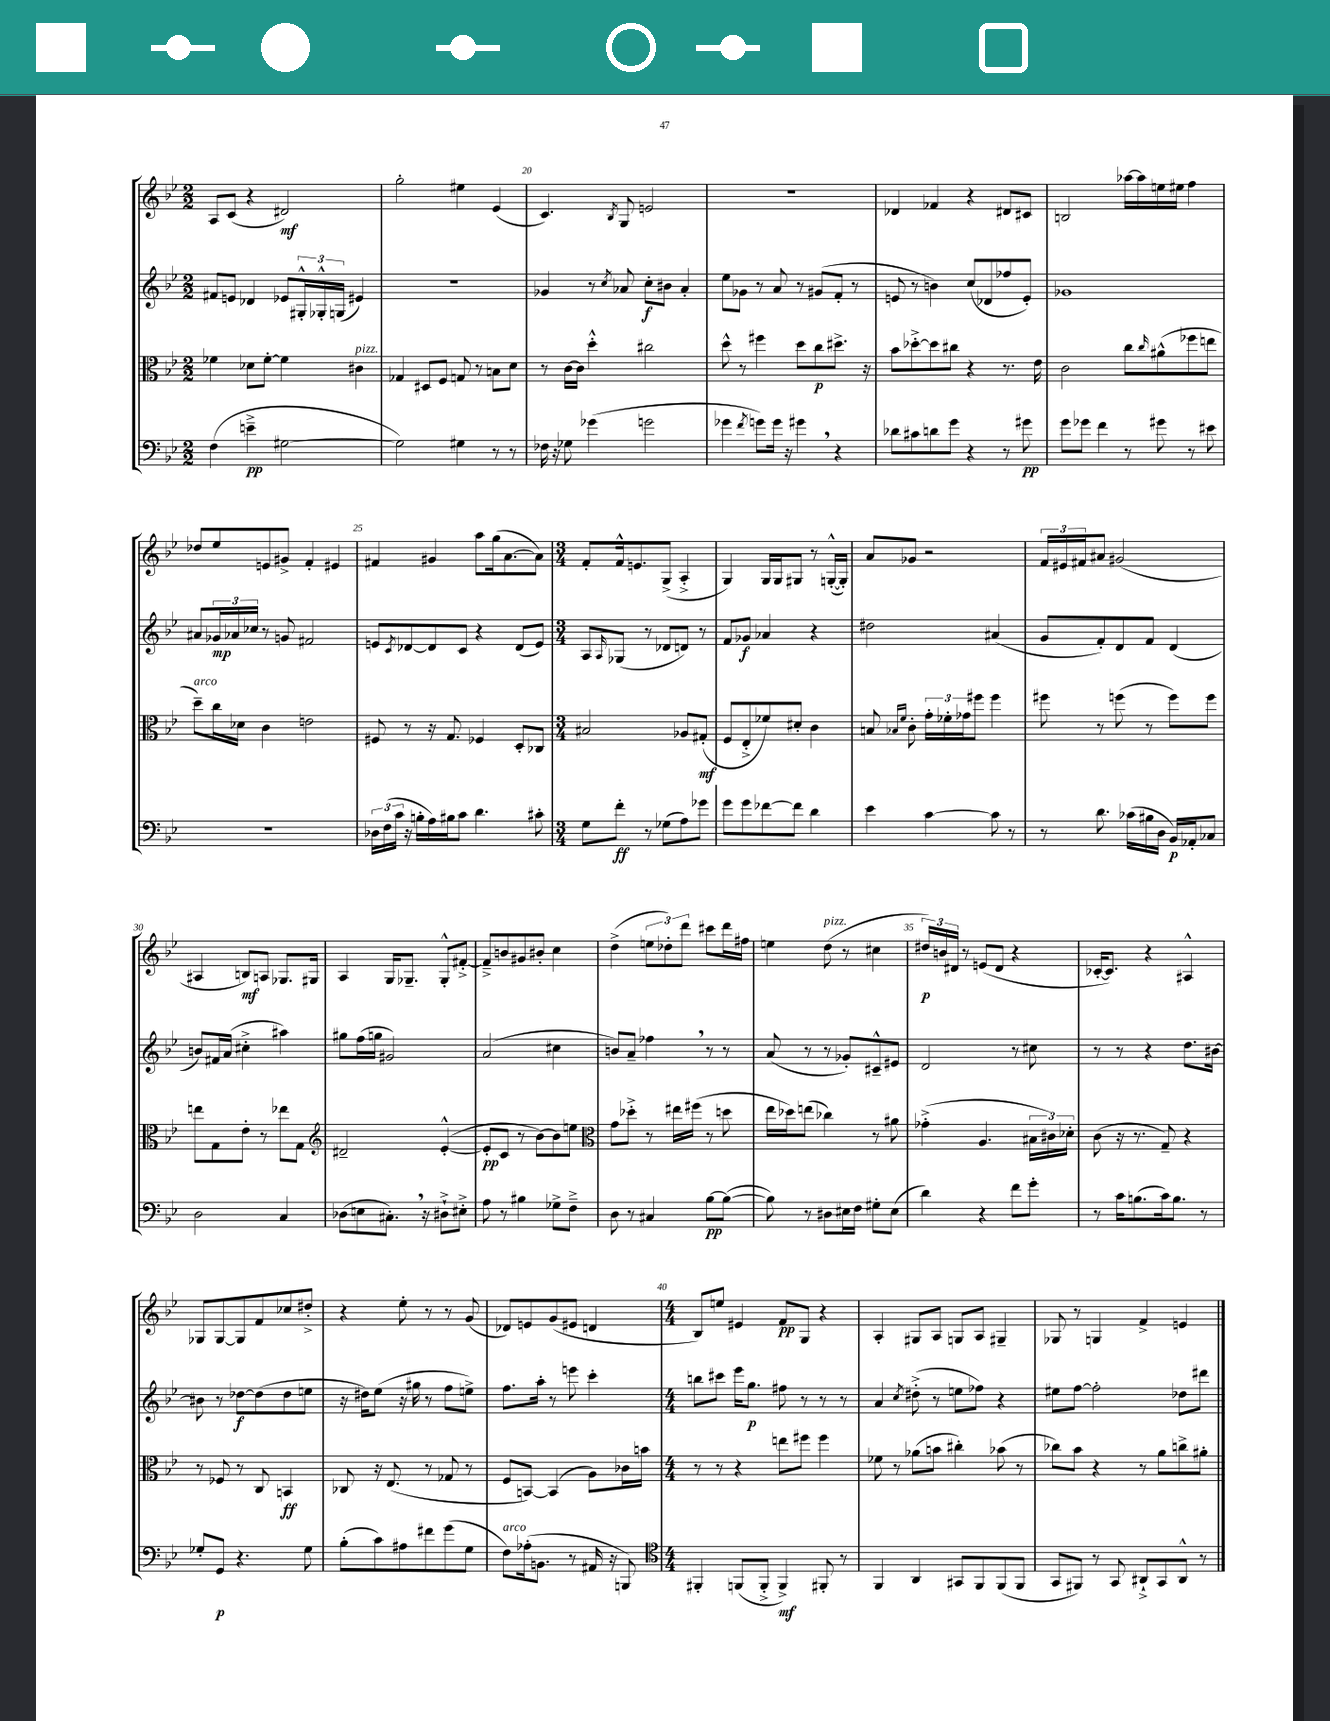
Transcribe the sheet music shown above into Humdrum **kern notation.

**kern	**kern	**kern	**kern
*staff4	*staff3	*staff2	*staff1
*clefF4	*clefC3	*clefG2	*clefG2
*k[b-e-]	*k[b-e-]	*k[b-e-]	*k[b-e-]
*M2/2	*M2/2	*M2/2	*M2/2
(4F\	4f-\	8f#/L	8A/L
.	.	8e/J	(8c/J
4e~^\	8d-\L	4d-/	4r
.	[8f-'\J	.	.
[2G#\	4f-\]	8e-/L	2d#/)
.	.	24G#'^^/L	.
.	.	24G-'^^/	.
.	.	(24G/JJ	.
.	4c#\	4e#/)	.
=	=	=	=
2G#\])	4G-/	1r	2gg'\
.	8D#/L	.	.
.	8F/J	.	.
4G#\	8G/	.	4ee#\
.	8r	.	.
8r	8B\L	.	(4e-/
8r	8d\J	.	.
=	=	=	=
16F-\	8r	4g-/	4.c/)
16r	.	.	.
8G-\	[16c\LL	.	.
.	16c\]JJ	.	.
(4g-\	4dd'^^\	8r	.
.	.	8qcc/	8qB-/
.	.	8a-/	8G/
2g\	2cc#\	8cc'\L	2e/
.	.	8b#\J	.
.	.	4a-'/	.
=	=	=	=
4g-\	8dd^^\	8ee-\L	1r
.	8r	8g-\J	.
8qf/	.	.	.
8g\L)	4ff#\	8r	.
16g\Jk	.	8a/	.
16r	.	.	.
4g#\	8dd\L	8r	.
.	8cc\	(8g#/L	.
4r	8.dd#^\J	8f'/J	.
.	.	8r	.
.	16r	.	.
=	=	=	=
8d-\L	8b-\L	8e/	4d-/
8c#\	[8dd-'^\	8r	.
8d\	8dd-\]	4b\)	4f-/
8g\J	8cc#\J	.	.
4r	4r	(8cc/L	4r
.	.	8d-/	.
8r	8.r	8ff-/	8d#/L
8g#\	.	8e'/J)	8c#/J
.	16e-\	.	.
=	=	=	=
8g\L	2c\	1g-	2B/
8g-\J	.	.	.
4f\	.	.	.
8r	8cc\L	.	[16aa-\LL
.	.	.	16aa-\]
.	16qqcc/	.	.
8g#\	(8a#^^\	.	16ee\
.	.	.	16ee#\JJ
8r	8ff-\	.	4ff\
8e#\	8ee\J	.	.
=	=	=	=
1r	8dd~\L)	8a#/L	8dd-/L
.	16cc\L	24g-/L	8ee-/
.	.	24a-/	.
.	16d-\JJ	.	.
.	.	24cc-/JJ	.
.	4c\	8r	8e/
.	.	8g/	8g#^/J
.	2e\	2f#/	4f'/
.	.	.	4e#/
=	=	=	=
24D-\LL	8F#/	8e/L	4f#/
(24F\	.	.	.
24c\JJ	.	.	.
.	.	8qc/	.
16r	8r	[8d-/	.
16B'\LL	.	.	.
16A\)	16r	8d-/]	4g#/
16B#\J	8.G/	.	.
8c\J	.	8c/J	.
4.d\	4F-/	4r	8aa\L
.	.	.	(16gg\k
.	.	.	[8.a\
.	8D'/L	(8d-/L	.
8c#'\	8C-/J	8e/J)	8a\]J)
=	=	=	=
*M3/4	*M3/4	*M3/4	*M3/4
8G\L	2B#/	8A/L	8f'/L
.	.	16qqA/	.
8f'\J	.	(8G-/J	16f^^/k
.	.	.	8.e/
8r	.	8r	.
(8G-\L	.	8d-/L	(8G^/J
8A\)	8A-/L	8d/J)	4A'^/
8g-\J	(8G#'/J	8r	.
=	=	=	=
8g\L	8F/L	8f/L	4G/)
8g\	8E-'^/	8g-/J	.
[8f-\	8f-/)	4a-/	16G/LL
.	.	.	16G/J
8f-\]J	8d#'/J	.	8G#/J
4d\	4c\	4r	8r
.	.	.	([16G'^^/LL
.	.	.	16G'/]JJ)
=	=	=	=
4e-\	8B/	2dd#\	8a/L
.	16qqB-/LL	.	.
.	16qqf/JJ	.	.
.	8c'\	.	8g-/J
[4c\	24g'\LL	.	2r
.	24f-'\	.	.
.	24g-\J	.	.
.	8ff#\J	.	.
8c\]	4ff#\	(4a#/	.
8r	.	.	.
=	=	=	=
8r	8ff#\	8g/L	24f/LL
.	.	.	24e#/
.	.	.	24f#/J
8.d\	8r	8f'/)	8a#/J
.	(8ff\	8d/	(2g#/
(16c-\LL	.	.	.
16B#\	8r	8f/J	.
16D\JJ	.	.	.
16BB-/LL)	8ff\L)	(4d/	.
16AA-'/J	.	.	.
8C-/J	8ff\J	.	.
=	=	=	=
2D\	8ee\L	8b/L)	4A#/
.	8G\	16f#/L	.
.	.	(16a/JJ	.
.	8e-'\J	4cc#'^\	8B/L)
.	8r	.	8A/J
4C/	8ee-\L	4aa#\)	8.G-/L
.	8G\J	.	.
.	.	.	16G#/Jk
=	=	=	=
*	*clefG2	*	*
(8D-\L	2d#~/	8gg#\L	4A/
8E\	.	(16ff\L	.
.	.	16gg\JJ	.
8.C#'\J)	.	2g#/)	16G/LK
.	.	.	8.G-~/J
16r	.	.	.
8D#`^\L	([4e-'^^/	.	8G-'^^/L
8E#'^\J	.	.	[8f#'^/J
=	=	=	=
8A\	8e-'/]L	(2a/	8f#~^/]L
8r	8c/J	.	8b/
4B#\	8r	.	8g#/
.	[8b-\L)	.	8b#'/J
8G-^\L	8b-\]	4cc#\	4cc\
8F~^\J	8ee\J	.	.
=	=	=	=
*	*clefC3	*	*
8D\	8g\L	8b/L)	(4dd^\
8r	8dd-'^\J	8a~/J	.
4C#/	8r	4ff-\	12ee\L
.	.	.	12dd-'\)
.	16ee#\LL	.	.
.	.	.	12ddd\J
.	(16ff#\JJ	.	.
[8B-\L	8r	8r	8ccc#\L
(8B-\_J	8dd\	8r	16ddd\L
.	.	.	16ff#\JJ
=	=	=	=
8B-\])	16ee-\LL	(8a/	4ee\
.	16dd-\J)	.	.
8r	(8ee\J	8r	.
8D#\L	4cc-\)	8r	(8dd\
16E#\L	.	8g-'/L)	8r
16F\JJ	.	.	.
8G#'\L	8r	8c#~^^/	4cc#\
(8E#\J	8a#\	8e#/J	.
=	=	=	=
4d\)	(4g-'^\	2d/	24dd#/LL)
.	.	.	24b/
.	.	.	24d#/JJ
.	.	.	8r
4r	4.A/	.	(8e/L
.	.	.	8d#/J
8f\L	.	8r	4r
8g'\J	24B#\LL	8cc#\	.
.	24c#\)	.	.
.	24d-'\JJ	.	.
=	=	=	=
8r	(8c\	8r	[16c-'/LK
.	.	.	8.c-/]J)
16c\LK	16r	8r	.
(8.B\	8.r	.	.
.	.	4r	4r
16c\k)	8G~/)	.	.
8.B\J	.	.	.
.	4r	8.dd\L	4A#^^/
8r	.	.	.
.	.	[16b#\Jk	.
=	=	=	=
8G-'/L	8r	8b#\]	8G-/L
8GG/J	8F-/	8r	[8G-/
4.r	8r	[8dd-\L	8G-/]
.	8C/	(8dd-\]	8f/
.	4BB/	8dd-\	8cc-/
8G-\	.	8ee\J	8dd#'^/J
=	=	=	=
(8B-'\L	8C-/	16r	4r
.	.	16dd#\LK)	.
8c\)	16r	(8ee-\J	.
.	(8.E-/	.	.
8A#\	.	16r	8ee-'\
.	.	16gg#\	.
8f#\	8r	8r	8r
(8g\	8G-/	8ff\L	8r
8G\J	8r	8ee^\J)	(8g/
=	=	=	=
8F\L)	8F/L	8.ff\L	8d-/L)
(16A-'\k	[8BB/J)	.	8e/
8.BB\J	.	16aa'\Jk	.
.	(4BB/]	8r	(8g/
8r	.	8eee\	8e#/J
16AA#/	8A\L)	4ccc'\	4d/
16r	.	.	.
8BBB/)	16c-\L	.	.
.	16b\JJ	.	.
=	=	=	=
*clefC4	*	*	*
*M4/4	*M4/4	*M4/4	*M4/4
4FF#'/	8r	8bb\L	8B-/L)
.	8r	8ccc#\J	8ee/J
(8FF/L	4r	16eee-\LK	4e#/
.	.	8.gg\J	.
8FF'^/J	.	.	.
4FF^/)	8ee\L	8ff#\	8f/L
.	8ff#\J	8r	8G/J
8FF#'/	4ff#\	8r	4r
8r	.	8r	.
=	=	=	=
4FF/	8f-\	4a/	4A'/
.	8r	.	.
.	.	8qcc/	.
4AA/	(8a-\L	(8dd#'^\	8G#/L
.	8b\J	8r	8A/J
8GG#/L	4cc#'\)	8ee\L	8G/L
8FF/	.	8ff-\J)	8A/J
(8FF/	(8b-\	4r	4G#~/
8FF/J	8r	.	.
=	=	=	=
8GG/L	8cc-\L)	8ee#\L	8G-/
8FF#/J)	8b-\J	[8ff\J	8r
8r	4r	2ff'\]	4G/
8GG/	.	.	.
8AA#`^/L	8r	.	4f^/
8GG/	8a\L	.	.
8AA#^^/J	8cc^\	8dd-\L	4e/
8r	8a#'\J	8ddd#\J	.
==	==	==	==
*-	*-	*-	*-
